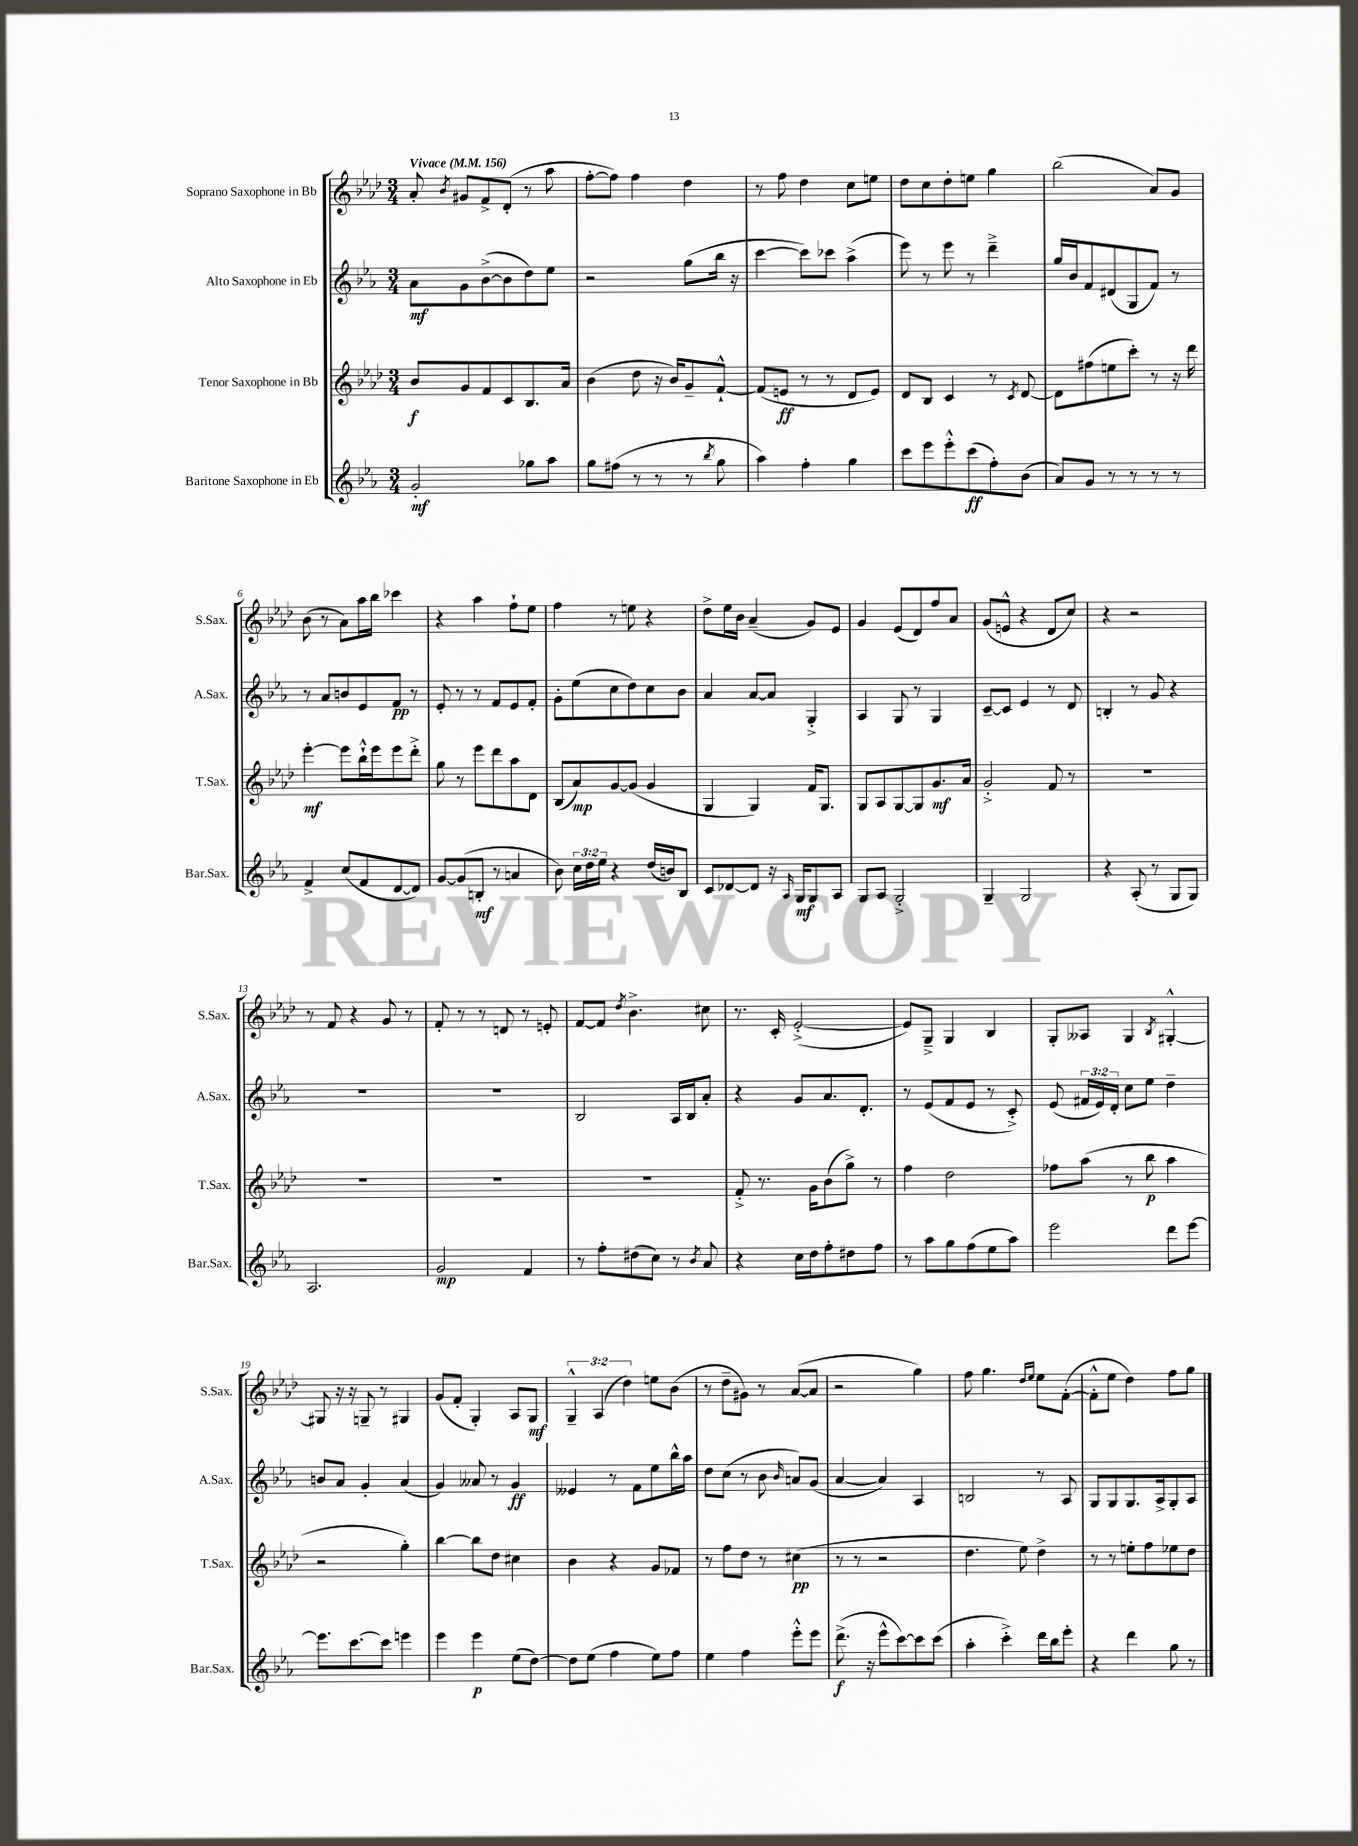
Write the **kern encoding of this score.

**kern	**kern	**kern	**kern
*staff4	*staff3	*staff2	*staff1
*clefG2	*clefG2	*clefG2	*clefG2
*k[b-e-a-]	*k[b-e-a-d-]	*k[b-e-a-]	*k[b-e-a-d-]
*M3/4	*M3/4	*M3/4	*M3/4
*MM156	*MM156	*MM156	*MM156
2g'	8b-	8a-	8a-'
.	.	.	8qb-
.	8g	8g	8g#
.	8f	([8b-^	8f^
.	8c	8b-]	(8d-'
8gg-	8.B-	8dd)	8r
8aa-	.	8ee-	8aa-
.	16a-	.	.
=	=	=	=
8gg	(4b-	2r	[8ff'
(8ff#	.	.	8ff])
8r	8dd-	.	4ff
8r	16r	.	.
.	16b-)	.	.
8r	8g~	(8gg	4dd-
8qbb-	.	.	.
8gg	[8f`^^	16bb-	.
.	.	16r	.
=	=	=	=
4aa-)	(8f]	[4ccc	8r
.	8e	.	8ff
4ff'	8r	8ccc])	4dd-
.	8r	8ccc-	.
4gg	8d-	(4aa-^	8cc
.	8e)	.	8ee
=	=	=	=
8ccc	8d-	8eee-)	8dd-
8eee-	8B-	8r	8cc
8eee-'^^	4c	8eee-	8dd-'
(8ccc	.	8r	8ee
8ff')	8r	4ddd~^	4gg
.	8qc	.	.
(8b-	[8d-	.	.
=	=	=	=
8a-)	8d-]	16gg	(2bb-
.	.	16b-	.
8g	(8ff#	8f	.
8r	8ee	(8d#	.
8r	8ccc')	8G	.
8r	8r	8f)	8a-)
8r	16r	8r	8g
.	16ddd-	.	.
=	=	=	=
4f^	[4eee-'	8r	(8b-
.	.	8a-	8r
(8cc	8eee-]	8b	8a-)
8f	16bb-`^^	8e-	16aa-
.	16eee-	.	16bb-
[8d	8eee-	8f	4ccc-
8d])	8ddd-'^	8r	.
=	=	=	=
[8g	8gg	8e-'	4r
(8g]	8r	8r	.
8B'	8eee-	8r	4aa-
8r	8ddd-	8f	.
4a	8aa-	8e-	8ff`
.	8d-	8f'	8ee-
=	=	=	=
8b-)	(8B-	8g'	4ff
24cc	8a-)	(8ee-	.
24dd	.	.	.
24ee-	.	.	.
4r	[8g	8cc	8r
.	(8g]	8dd)	8ee
(16dd	4g	8cc	4r
16b)	.	.	.
8B-	.	8b-	.
=	=	=	=
8c	4G	4a-	8dd-^
[8d-	.	.	16ee-
.	.	.	16b-
8d-]	4G)	[8a-	(4a-~
16r	.	8a-]	.
16qqA-	.	.	.
16G	.	.	.
8G	16f	4G'^	8g)
.	8.G	.	.
8A-	.	.	8e-
=	=	=	=
8G	8G	4A-	4g
8A-	8A-	.	.
2G'^	[8G	8G	(8e-
.	8G]	8r	8d-)
.	8.g	4G	8ff
.	.	.	8a-
.	16a-	.	.
=	=	=	=
4G~	2g'^	[8c~	(8g
.	.	8c]	8e^^
2G	.	4e-	4r
.	8f	8r	8d-
.	8r	8d	8cc)
=	=	=	=
4r	2.r	4B'	4r
(8A-'	.	8r	2r
8r	.	8g	.
8G	.	4r	.
8G)	.	.	.
=	=	=	=
2.A-	2.r	2.r	8r
.	.	.	8f
.	.	.	4r
.	.	.	8g
.	.	.	8r
=	=	=	=
2g	2.r	2.r	8f'
.	.	.	8r
.	.	.	8r
.	.	.	8d
4f	.	.	8r
.	.	.	8e'
=	=	=	=
8r	2.r	2B-	[8f
8ff'	.	.	8f]
.	.	.	8qdd-
(8dd#	.	.	4.b-^
8cc)	.	.	.
8r	.	16A-	.
.	.	16B-	.
8qb-	.	.	.
8a-	.	8a-'	8cc#
=	=	=	=
4r	8f'^	4r	8.r
.	8.r	.	.
.	.	.	16c'
16cc	.	8g	([2e-'^
16dd	16g	.	.
8ff'	(8b-	8.a-	.
8dd#	8gg^)	.	.
.	.	8.d'	.
8ff	8r	.	.
=	=	=	=
8r	4ff	8r	8e-])
8aa-	.	(8e-	8G~^
8gg	2dd-	8f	4G
(8ff	.	8e-	.
8ee-	.	8r	4B-
8aa-)	.	8c'^)	.
=	=	=	=
2eee-	8ff-	(8e-	8G'
.	(8aa-	24f#	8A--
.	.	24e-)	.
.	.	24d'	.
.	8r	8cc	4G
.	8bb-	8ee-	.
.	.	.	8qB-
8ddd	4aa-	4dd~	[4G#'^^
[8eee-	.	.	.
=	=	=	=
8.eee-]	2r	8b	8G#]
.	.	8a-	16r
[8.ccc	.	.	16r
.	.	4g'	8G~
8ccc]	.	.	8r
4eee	4gg')	(4a-	4G#
=	=	=	=
4eee-	[4bb-	4g)	(8g
.	.	.	8f'
4eee-	8bb-]	8a--	4G')
.	8dd-	8r	.
(8ee-	4cc#	4g	8A-
[8dd)	.	.	8G
=	=	=	=
8dd]	4b-	4e--	6G~^^
(8ee-	.	.	.
.	.	.	(6A-
4ff	4r	8r	.
.	.	.	6dd-)
.	.	8f	.
8ee-)	8g	8ee-	8ee
8ff	8f-	16bb-^^	(8b-
.	.	16aa-	.
=	=	=	=
4ee-	8r	8dd	8r
.	8ff	(8cc	8dd-~
4ff	8dd-	8r	8g#)
.	8r	8b-	8r
.	.	16qqb-	.
8eee-'^^	(4cc#	8a)	([8a-
8eee-	.	(8g	8a-]
=	=	=	=
(8.ddd^	8r	[4a-	2r
.	8r	.	.
16r	.	.	.
8eee-^^	2r	4a-])	.
[8ccc)	.	.	.
8ccc]	.	4A-	4gg)
(8ccc	.	.	.
=	=	=	=
4aa-'	4.dd-	2B	8ff
.	.	.	4.gg
4ccc'^)	.	.	.
.	8ee-)	.	.
.	.	.	16qqdd-
.	.	.	16qqee-
16ddd	4dd-^	8r	8ee-
16bb-	.	.	.
8eee-'	.	8A-	([8f'
=	=	=	=
4r	8r	8G	8f'^^]
.	8r	8G	8ee-
4ddd	8ee'	8.G	4dd-)
.	8ff	.	.
.	.	16A-^	.
8gg	8ee-	8G'	8ff
8r	8dd-	8A-	8gg
==	==	==	==
*-	*-	*-	*-
